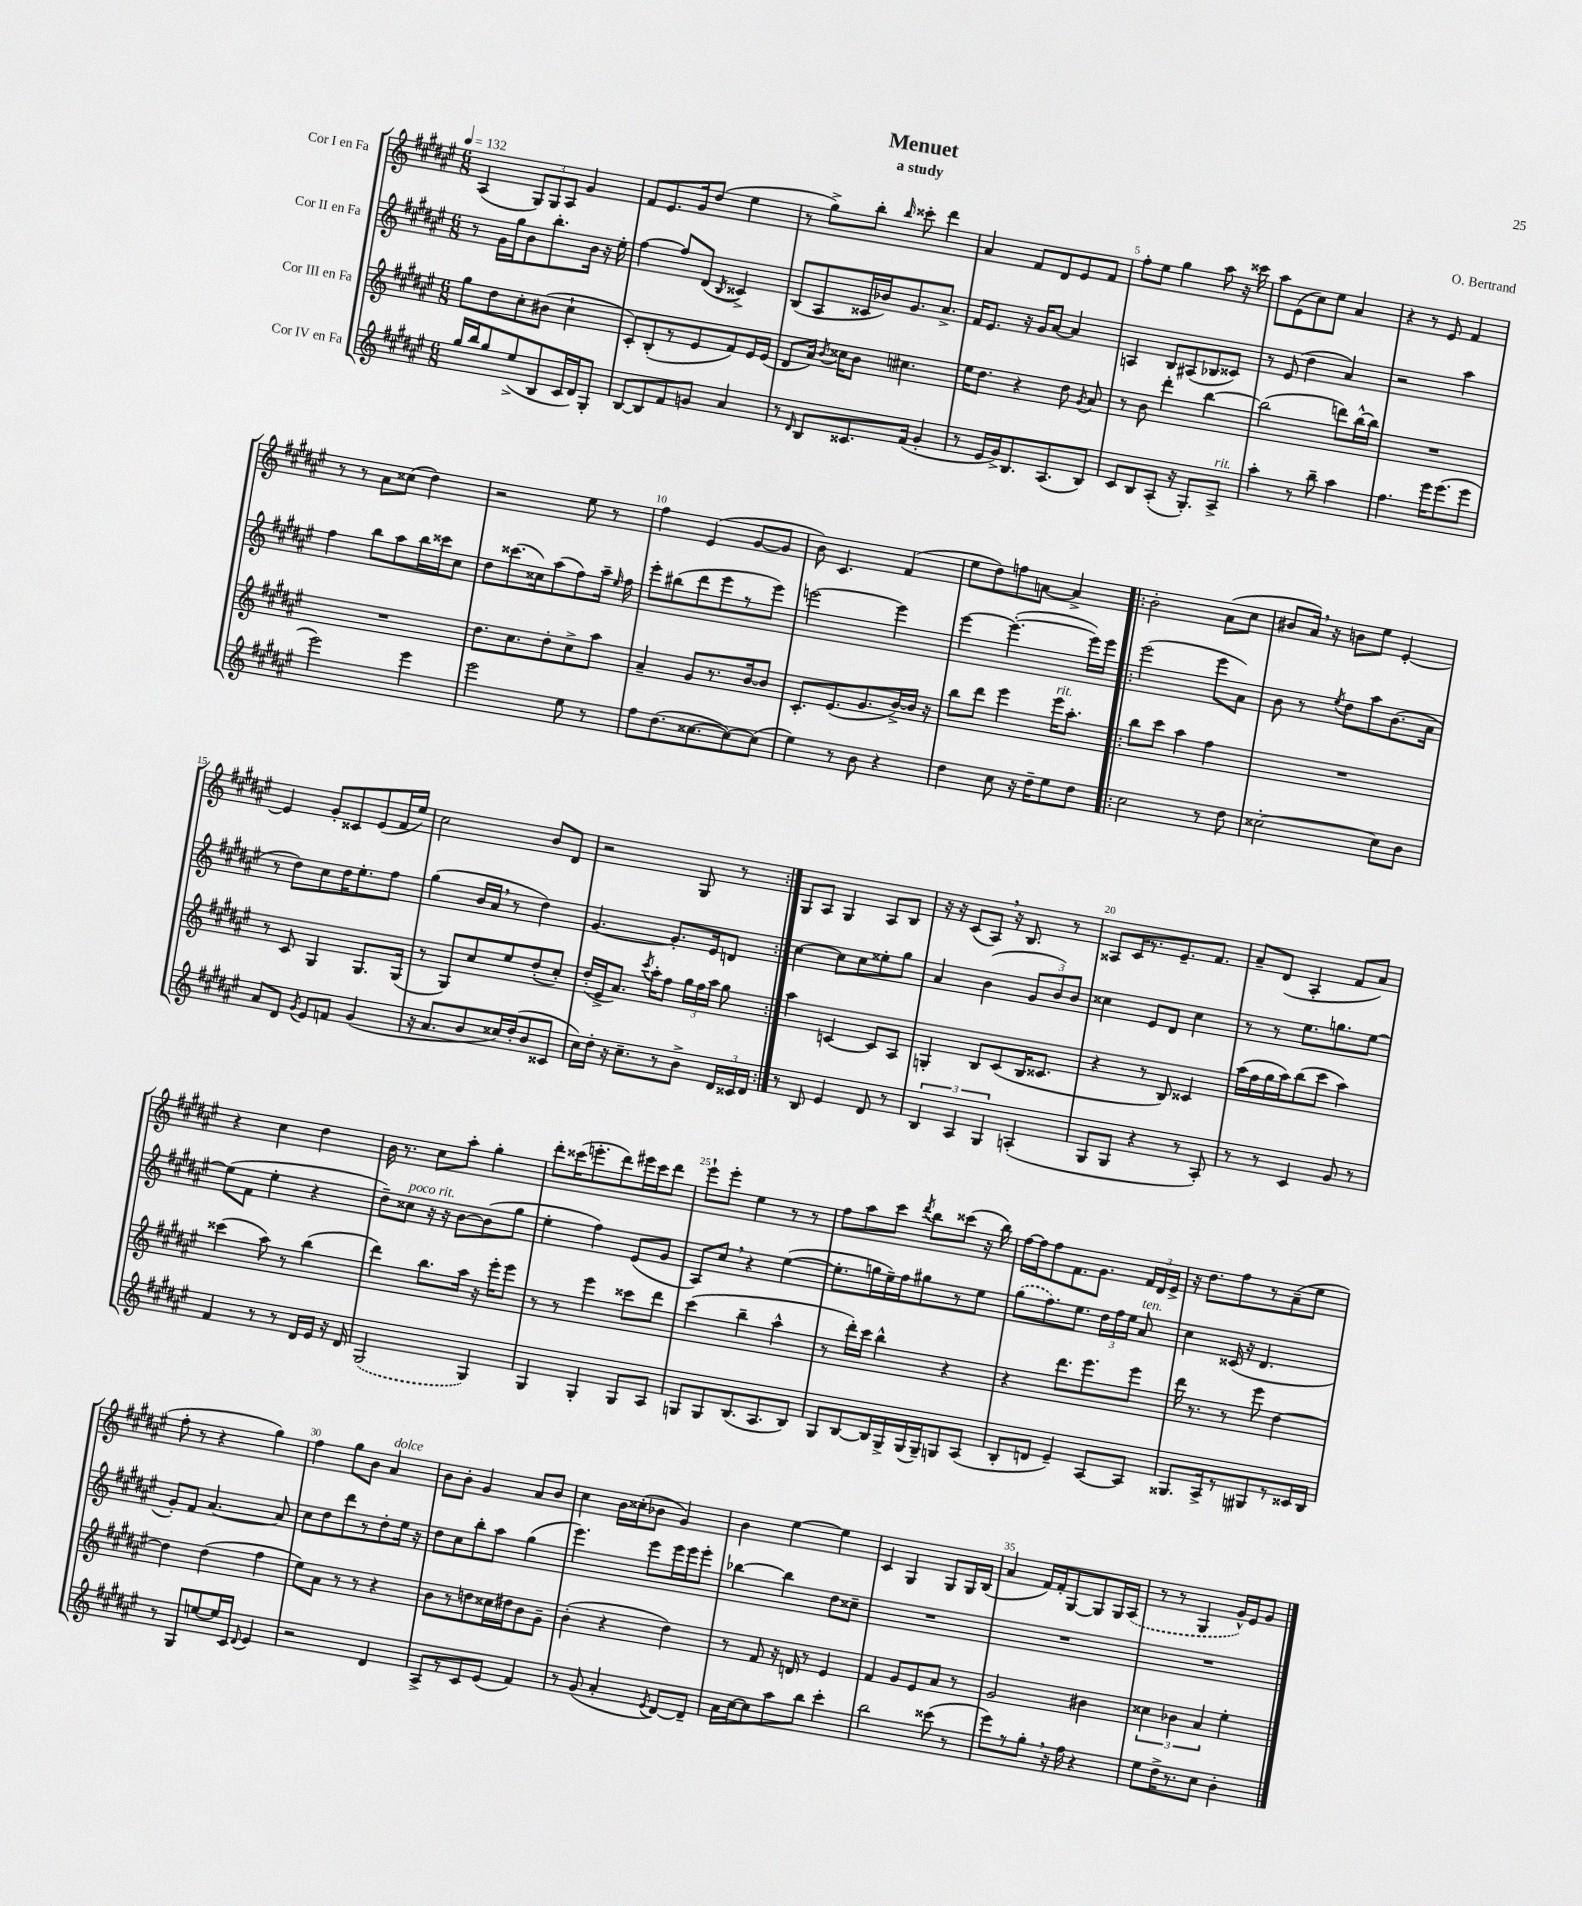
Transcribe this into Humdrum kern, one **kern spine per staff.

**kern	**kern	**kern	**kern
*part4	*part3	*part2	*part1
*staff4	*staff3	*staff2	*staff1
*I"Cor IV en Fa	*I"Cor III en Fa	*I"Cor II en Fa	*I"Cor I en Fa
*clefG2	*clefG2	*clefG2	*clefG2
*k[f#c#g#d#a#e#]	*k[f#c#g#d#a#e#]	*k[f#c#g#d#a#e#]	*k[f#c#g#d#a#e#]
*M6/8	*M6/8	*M6/8	*M6/8
*MM132	*MM132	*MM132	*MM132
=1	=1	=1	=1
16gg#/LL	8gg#\L	8r	(4A#/
16bb/J	.	.	.
8gg#/	8dd#\	16g#\LL	.
.	.	16gg#\J	.
(8ee#^/	8cc#'\	8b\	12G#/L)
.	.	.	12G#/
8B/	(8b#X\J	8.bb'\	.
.	.	.	12A#/J
16c#/L	4cc#`\	.	4g#/
16d#/J)	.	16b\Jk	.
8G#'/J	.	16r	.
.	.	16ee#'\	.
=2	=2	=2	=2
[8B/L	8c#'/L)	[4ff#\	8f#/L
8B/]	(8B'/	.	8.e#/
8f#/	8r	8ff#/L]	.
.	.	.	16g#/k
8gn/J	8e#/	(8d#/J	(8dd#/J
.	.	8qB/	.
4a#/	8f#/)	4c##X^/)	4ee#\
.	16e#/L	.	.
.	(16e#/JJ	.	.
=3	=3	=3	=3
8r	8d#/L	(8B/L	8r
16qqd#/	.	.	.
8B/L	16a#/Jk)	8A#/	8gg#^\L)
.	8qb/	.	.
.	16cc##X\KL	.	.
8.c##X/	8b\J	16c##X/L	8bb'\J
.	.	16b-X/J)	.
.	.	.	16qqbb/
.	4.cc#X\	8.g#/	8ccc##X'\
(16f#/Jk	.	.	.
4g#'/	.	.	4ddd#\
.	.	8.a#^/J	.
=4	=4	=4	=4
8r	16ee#\KL	16f#/KL	4a#/
.	8.dd#\J	8.e#/J	.
16e#/LL	.	.	.
16g#^/J)	.	.	.
8.B/	4r	16r	8f#/L
.	.	16g#/KL	.
.	.	[8a#/J	8d#/
(8.A#/	.	.	.
.	8dd#\	4a#/]	8e#/
.	8qg#/	.	.
8B/J)	8a#/	.	8f#/J
=5	=5	=5	=5
8c#/L	8r	4An/	8ff#'\L
8B/	8b\	.	8ee#\J
(8A#'/J	4ddd#'\	8B/L	4gg#\
16r	.	(8A#X/	.
8.G#'/L)	.	.	.
.	[4bb\	8B-X/	8aa#\
!LO:TX:a:i:t=rit.	!	!	!
8A#^/J	.	8c##X/J)	16r
.	.	.	16ccc##X\
=6	=6	=6	=6
4aa#'\	(2bb\]	8r	8aa#\L
.	.	(8e#/	(8e#\
8r	.	4dd#\	8cc#\)
8bb~\	.	.	8ee#\J
4aa#\	8dddn\L)	4a#/)	4a#/
.	[16bb^^\L	.	.
.	16bb\JJ]	.	.
=7	=7	=7	=7
4.ff#\	2.r	2r	4r
.	.	.	8r
16eee#\KL	.	.	8e#/
(8.eee#\	.	.	.
.	.	4aa#\	4f#/
8eee#\J	.	.	.
!!LO:LB:g=z
=8	=8	=8	=8
2eee#\)	2.r	4ff#\	8r
.	.	.	8r
.	.	8bb\L	8a#\L
.	.	8aa#\	(8cc##X\J
4eee#\	.	16bb\L	4dd#\)
.	.	16ccc##X\J	.
.	.	8cc#\J	.
=9	=9	=9	=9
2eee#\	8.dd#\L	8dd#\L	2r
.	.	(8.ccc##X\	.
.	8.cc#\	.	.
.	.	16cc##X\k)	.
.	8dd#'\	(8aa#\	.
8ee#\	8cc#^\	8ff#\)	8ee#\
8r	8aa#\J	16aa#~\Jk	8r
.	.	16qqee#/	.
.	.	16ff#\	.
=10	=10	=10	=10
8ff#\L	4a#~/	8eee#'\L	4ff#\
(8.dd#\	.	(8bb#X\	.
.	8g#/L	8ddd#\	(4e#/
[8.cc##X\	.	.	.
.	8.r	8eee#\	.
8cc##\_)	.	8r	[8g#/L
.	[16b/k	.	.
(8cc##\J]	8b/J]	8eee#\J)	8g#/J]
=11	=11	=11	=11
4ee#\)	8.c#'/L	[2eeen\	8b\)
.	.	.	4.c#/
.	(8.e#/	.	.
8r	.	.	.
8b\	8.g#/	.	.
4r	.	4eee\]	(4f#/
.	[16b^/L)	.	.
.	16b/JJ]	.	.
.	16r	.	.
=12	=12	=12	=12
4dd#\	8bb\L	[4eee#\	8ee#\L
.	8ddd#\J	.	8dd#\)
8cc#\	4eee#\	(4.eee#'\_	8ffn\
16r	.	.	[8an\J
16dd#~\KL	.	.	.
!	!LO:TX:a:i:t=rit.	!	!
8ee#\	16eee#\KL	.	4a^/]
.	8.aa#'\J	.	.
8dd#\J	.	16eee#\LL])	.
.	.	16eee#\JJ	.
=13!|:	=13!|:	=13!|:	=13!|:
2cc#\	8bb\L	(2eee#\	2b'\
.	8ccc#\J	.	.
.	4aa#\	.	.
8r	4ff#\	8eee#\L	(8a#\L
8dd#\	.	8a#\J)	8cc#\J
=14	=14	=14	=14
[2cc##X'\	2.r	8b\	8b#X/L
.	.	8r	16a#,/Jk)
.	.	.	16r
.	.	8qee#/	.
.	.	8dd#\L	8bn\L
.	.	8aa#\	8ee#\J
8cc##\L]	.	(8.b\	[4e#'/
8b\J	.	.	.
.	.	16a#\Jk	.
!!LO:LB:g=z
=15	=15	=15	=15
8a#/L	8r	8r	4e#/]
8d#/J	8c#/	8dd#\L)	.
8qg#/	.	.	.
8e#/L	4G#/	8cc#\	8g#'/L
8fn/J	.	16dd#\K	8c##X/
.	.	8.ee#'\	.
(4g#/	8.G#/L	.	(8e#/
.	.	8ff#\J	16f#/L
.	(16G#/Jk	.	16ee#/JJ)
=16	=16	=16	=16
16r	8r	(4gg#\	2cc#\
8.a#/L	.	.	.
.	8G#/L)	.	.
8b/	8cc#/	16b/LL	.
.	.	16a#,/JJ	.
16cc##X/L)	8ee#/	8r	.
(16dd#'/J	.	.	.
8b/	(8dd#'/	4dd#\)	8b/L
8c##X/J	8cc#'/J)	.	8d#/J
=17	=17	=17	=17
16cc#\LL)	(16dd#'/LL	[4.g#/	2r
16dd#'\JJ	16e#^/J	.	.
16r	8.a#/J)	.	.
8.cc#~\L	.	.	.
.	8qccc#/	.	.
.	16aa#'\KL	.	.
8r	8ff#\J	8.g#'/L]	.
8b^\J	24gg#\LL	.	8G#/
.	24ff#\	.	.
.	.	16e#/k	.
.	24aa#\JJ	.	.
24d#/LL	8gg#\	8dn/J	8r
24c##X/	.	.	.
24d#/JJ	.	.	.
=18:|!	=18:|!	=18:|!	=18:|!
8r	4aa#\	[4cc#\	8G#/L
8B/	.	.	8A#/J
4e#/	[4cn/	8cc#\L]	4G#/
.	.	8cc#\	.
8d#/	8c/L]	8ee##X'\	8A#/L
8r	8A#/J	8gg#\J	8B/J
=19	=19	=19	=19
6B/	4Gn'/	4a#/	16r
.	.	.	16r
.	.	.	(8c#/L
6A#/	.	.	.
.	8B/L	(4b\	8A#,/J)
6G#/	.	.	.
.	(8c#/	.	16r
.	.	.	8.B/
(4An'/	16B/K	12g#/L	.
.	8.c##X/J	.	.
.	.	12b/)	.
.	.	.	8r
.	.	12b/J	.
=20	=20	=20	=20
8G#/L	4r	4cc##X\	8A##X/L
8G#/J	.	.	16c#/K
.	.	.	8.r
4r	8r	8e#/L	.
.	8B/)	8d#/J	8.e#~/
8r	4c##X/	4cc##\	.
.	.	.	8.f#/J
8A#'/)	.	.	.
=21	=21	=21	=21
8r	(16aa#\LL	8r	8a#~/L
.	16ff#\	.	.
8r	16gg#\	8r	(8d#/J
.	16aa#\J)	.	.
4c#/	(8bb\	8.ee#\L	4A#'/
.	8ccc#\J	.	.
.	.	8.ggn\	.
8g#/	4aa#\)	.	8f#/L
8r	.	[8ee#\J	8a#/J)
!!LO:LB:g=z
=22	=22	=22	=22
4f#/	(4ccc##X\	(8ee#\L]	4r
.	.	8f#\J	.
8r	8aa#\)	4ee#'\	4cc#\
8r	8r	.	.
16d#/LL	(4bb\	4r	4dd#\
16e#/JJ	.	.	.
16r	.	.	.
16d#/	.	.	.
=23	=23	=23	=23
(2G#/	4ddd#\)	8dd#~\L)	16b\
.	.	.	8.r
!	!	!LO:TX:a:i:t=poco rit.	!
.	.	8cc##X\J	.
.	8.bb\L	16r	8cc#\L
.	.	16r	.
.	.	[8b\L	8aa#'\J
.	16aa#\Jk	.	.
4G#/)	16r	(8b\]	4gg#'\
.	16eee#'\KL	.	.
.	8eee#\J	8gg#\J	.
=24	=24	=24	=24
4G#/	8r	4ee#'\	8ddd#'\L
.	8r	.	(16ccc##X\K
.	.	.	8.eeen'\
4G#'/	4eee#\	4ff#\)	.
.	.	.	8ddd#\)
8G#/L	8ccc##X\L	(8e#/L	16eee#X\L
.	.	.	16ccc##\J
8A#/J	8ddd#\J	8g#/J	8ddd#\J
=25	=25	=25	=25
8Gn/L	(4ccc#\	8A#/L)	8eee#`\L
8G/	.	8cc#,/J	8eee#'\J
(8.B/	4bb~\	4r	4ee#\
8.A#/	.	.	.
.	4aa#^^\	([4ee#\	8r
8B/J)	.	.	8r
=26	=26	=26	=26
8G#/L	8r	8.ee#'\L]	8ff#\L
[8B/	16ddd#'\LL)	.	8aa#\
.	16ccc#\JJ	16ggn\L	.
16B/L]	4bb^^\	16ee#~\)	8ccc#\J
16G#^/	.	16ff#\J	.
.	.	.	8qddd#/
(16G#/	.	8gg#X\	8bb\L
16G#~/J)	.	.	.
8Gn/	4r	8r	(8ccc##X\J
(8A#/J	.	8ee#\J	16r
.	.	.	16bb\)
=27	=27	=27	=27
8B'/L	4r	(8gg#\L	[16ff#\LL
.	.	.	16ff#\J]
8dn/J	.	8.ff#\)	8ff#\
4e#~/)	8.ddd#\L	.	8.f#\
.	.	8.ee#\J	.
.	8.eee#\	.	8.g#\J
[8A#/L	.	24dd#\LL	.
.	.	24ff#\	.
.	.	24ee#\JJ	.
!	!	!LO:TX:a:i:t=ten.	!
8A#/J]	8eee#\J	8a#/	24f#/LL
.	.	.	24d#/
.	.	.	24e#^/JJ
=28	=28	=28	=28
8.G##X/L	16ddd#\	4cc#\	16r
.	8.r	.	8.dd#\L
16A#^/k	.	.	.
8r	8r	(16c##X/	8ff#\
.	.	16r	.
8G#X/	8eee#\	4.d#/	8r
8r	[4dd#\	.	(8a#~\
16c##X/L	.	.	8ee#\J
16B/JJ	.	.	.
!!LO:LB:g=z
=29	=29	=29	=29
8r	4dd#\]	8g#'/L)	8ff#'\
8G#/L	.	8f#/J	8r
[8een/	(4dd#\	[4.a#/	4r
16ee/L]	.	.	.
16c#/JJ	.	.	.
8qqd#/	.	.	.
4e#/	4ff#\	.	4gg#\)
.	.	8a#/]	.
=30	=30	=30	=30
2r	8ee#\L)	8cc#\L	4ff#\
.	8a#\J	8dd#\	.
.	8r	8ddd#\	8gg#\L
.	8r	8r	8b\J
!	!	!	!LO:TX:a:i:t=dolce
4d#/	4r	8dd#'\	4a#/
.	.	16ee#\Jk	.
.	.	16r	.
=31	=31	=31	=31
8A#^/L	8b\L	8dd#\L	8b\L
8r	8r	8cc#\	8b'\J
8c#/	8ddn\	8bb'\	4g#/
(8e#/J	16cc##X\L	8aa#\J	.
.	16dd#X\J	.	.
4f#/)	8b\	(4gg#\	8a#/L
.	8g#~\J	.	8b/J
=32	=32	=32	=32
8r	(4b'\	4.eee#\)	4cc#\
(8g#/	.	.	.
4a#'/	4r	.	16b\LL
.	.	.	(16cc##X'\J
.	.	8eee#\L	8b-X\J
8qe#/	.	.	.
[8d#/L)	4dd#\)	16eee#\L	4g#/)
.	.	16eee#\J	.
8d#~/J]	.	8eee#'\J	.
=33	=33	=33	=33
16a#\LL	8r	[4bb-X\	4b\
[16cc#\J	.	.	.
8cc#\]	8f#/	.	.
8aa#\	16r	4bb-\]	[4ee#\
.	16dn/	.	.
8bb\J	8r	.	.
4ccc#'\	4e#/	8dd#\L	4ee#\]
.	.	8cc##X~\J	.
=34	=34	=34	=34
2bb\	4f#/	2.r	4c#/
.	8g#/L	.	4G#/
.	8e#/	.	.
(8ccc##X\	8a#/J	.	8G#/L
8r	8r	.	16G#/L
.	.	.	(16B/JJ
=35	=35	=35	=35
8eee#\L)	2g#/	2.r	4a#/
8r	.	.	.
8gg#',\J	.	.	16f#/LL)
.	.	.	16f#'/J
16r	.	.	[8G#/
16ff#\	.	.	.
4r	4b#X\	.	8G#/]
.	.	.	16G#/L
.	.	.	(16A#/JJ
=36	=36	=36	=36
8ee#\L	6cc##X\	2.r	8r
16dd#^\K	.	.	8r
.	6b-X\	.	.
8.r	.	.	.
.	.	.	4G#/
.	6a#/	.	.
8cc#\J	.	.	.
4b'\	4ee#'\	.	16g#^^/LL)
.	.	.	16e#/J
.	.	.	8g#/J
==	==	==	==
*-	*-	*-	*-
